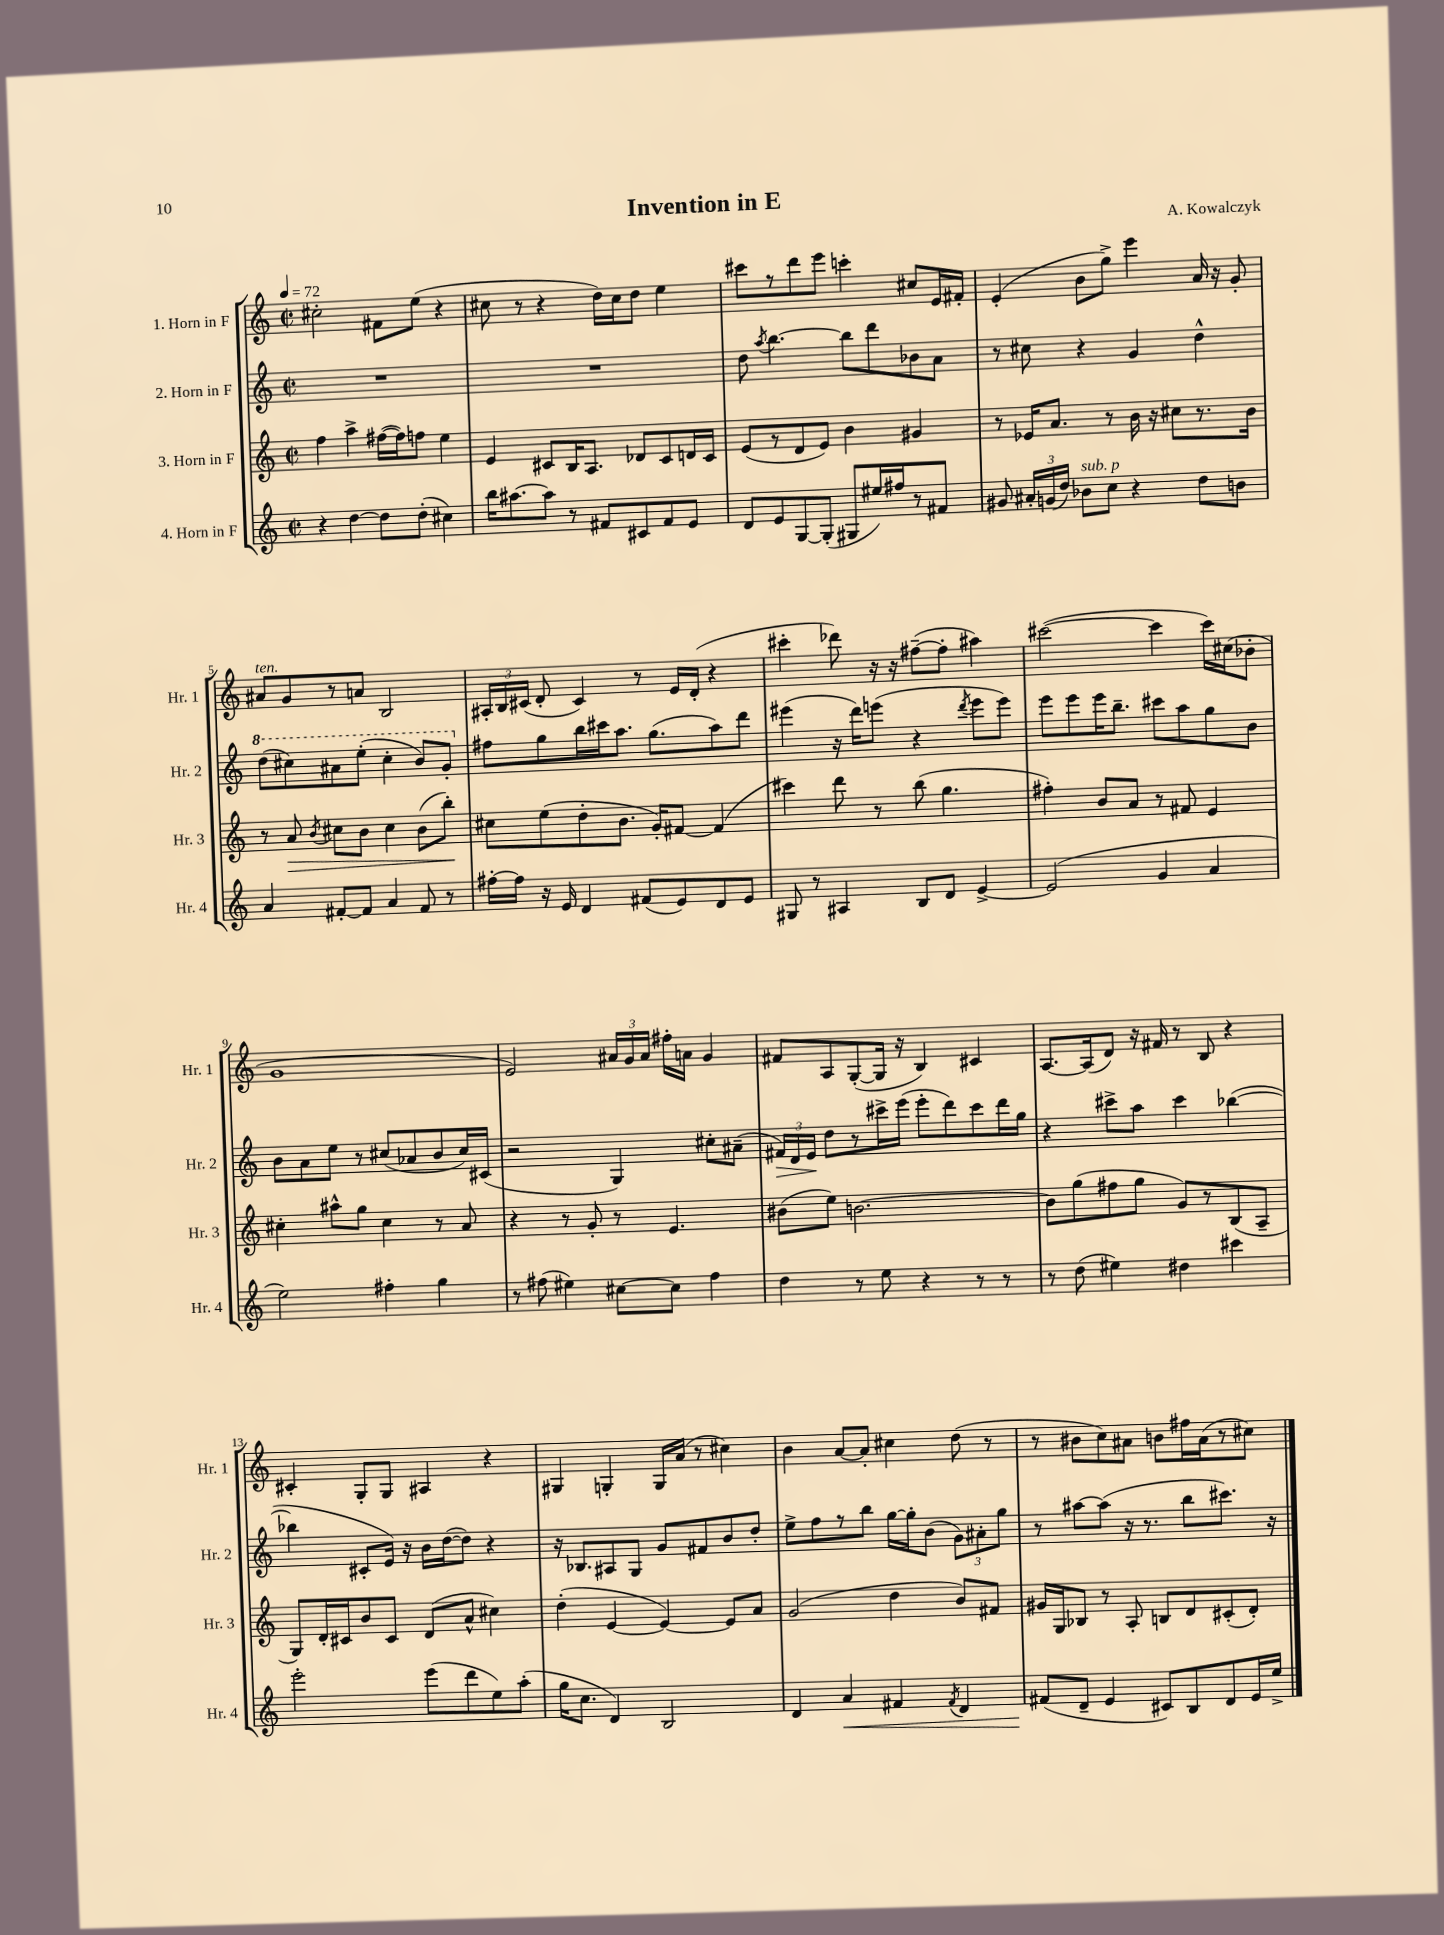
\header { title = "Invention in E" composer = "A. Kowalczyk" }
<<
\new StaffGroup <<
\new Staff = "s0" \with { instrumentName = "1. Horn in F" shortInstrumentName = "Hr. 1" } {
    \clef treble \key c \major \defaultTimeSignature \time 2/2 \tempo 4 = 72
    \autoBeamOff cis''2-. fis'8[ e''8]( r4 |
    cis''8 r8 r4 d''16[) cis''16 d''8] e''4 |
    cis'''8[ r8 d'''8 e'''8] c'''4-. cis''8[ e'16 fis'16]-. |
    e'4-.( b'8[ g''8]->) e'''4 a'16 r16 g'8-. |
    ais'8[^\markup { \italic "ten." } g'8 r8 a'8] b2 |
    \tuplet 3/2 { ais16[-. b16 cis'16]( } d'8-. cis'4) r8 e'16[ d'16]-.( r4 |
    cis'''4-. des'''8) r16 r16 fis''8[~--( fis''8]-. ais''4) |
    cis'''2~( cis'''4 cis'''16[) cis''16( bes'8]-. |
    g'1 |
    e'2) \tuplet 3/2 { ais'16[ g'16 ais'16] } fis''16[-. a'16] g'4 |
    fis'8[ a8 g8~-.( g16] r16 b4) cis'4 |
    a8.[~ a16( d'8]) r16 fis'16 r8 b8 r4 |
    cis'4-. g8[-. g8] ais4 r4 |
    gis4 g4-. g16[ a'16]( r8 cis''4) |
    b'4 a'8[~ a'8]-. cis''4 d''8( r8 |
    r8 bis'8[ c''8) ais'8] b'8[ fis''16 ais'16( r8 cis''8]) \bar "|." |
}
\new Staff = "s1" \with { instrumentName = "2. Horn in F" shortInstrumentName = "Hr. 2" } {
    \clef treble \key c \major \defaultTimeSignature \time 2/2
    \autoBeamOff R1 |
    R1 |
    d''8 \acciaccatura { a''8 } b''4.~ b''8[ d'''8 bes'8 a'8] |
    r8 cis''8 r4 g'4 d''4-^ |
    \ottava #1 d'''8[( cis'''8) ais''8 e'''8]-.( cis'''4-. b''8[) g''8]-. \ottava #0 |
    fis''8[ g''8 b''16 cis'''16 a''8.] g''8.[( a''8) d'''8] |
    eis'''4( r16 d'''16[) e'''8]( r4 \acciaccatura { d'''8 } e'''8[ e'''8]) |
    e'''8[ e'''8 e'''16 b''8.]-- cis'''8[ a''8 g''8 b'8] |
    b'8[ a'8 e''8] r8 cis''8[( aes'8 b'8 cis''16) cis'16]( |
    r2 g4) cis''8[-. ais'8]--( |
    \tuplet 3/2 { fis'16[\>) d'16 e'16]\! } d''8[ r8 cis'''16-> e'''16]( e'''8[-. d'''8) cis'''8 d'''16 g''16] |
    r4 cis'''8[-> a''8] cis'''4 bes''4~( |
    bes''4 cis'8[-. e'16]) r16 b'16[ d''16~( d''8]) r4 |
    r16 bes8.[ ais8 g8] g'8[ fis'8 b'8 d''8]-. |
    e''8[-> f''8 r8 b''8] g''16[~ g''16-. b'8]( \tuplet 3/2 { g'8[) ais'8-. g''8] } |
    r8 ais''8[~ ais''8]( r16 r8. b''8[ cis'''8.]) r16 \bar "|." |
}
\new Staff = "s2" \with { instrumentName = "3. Horn in F" shortInstrumentName = "Hr. 3" } {
    \clef treble \key c \major \defaultTimeSignature \time 2/2
    \autoBeamOff f''4 a''4-> fis''16[~( fis''16) f''8] e''4 |
    e'4 cis'8[ b16 a8.] des'8[ cis'8 d'16 cis'16] |
    e'8[( r8 d'8 e'8]) b'4 gis'4 |
    r8 ees'16[ a'8.] r8 b'16 r16 cis''8[ r8. b'16] |
    r8 a'8\> \acciaccatura { b'8 } cis''8[ b'8] cis''4 b'8[( b''8]-.\!) |
    cis''8[ e''8( d''8-. b'8.] g'16[-.) fis'8]~ fis'4( |
    cis'''4) d'''8 r8 b''8( g''4. |
    fis''4-.) b'8[ a'8] r8 fis'8 e'4 |
    cis''4-. ais''8[-^ g''8] cis''4 r8 a'8 |
    r4 r8 g'8-. r8 e'4. |
    bis'8[( e''8]) b'2.~ |
    b'8[ g''8( fis''8 g''8] g'8[) r8 b8( a8]-- |
    g8[) d'16-. cis'16 b'8 cis'8] d'8[( a'8]-^ cis''4) |
    d''4-.( e'4~ e'4~) e'8[ a'8] |
    g'2( d''4 b'8[) fis'8] |
    gis'16[ g16 bes8] r8 a8-. b8[ d'8 cis'8-.( d'8]-.) \bar "|." |
}
\new Staff = "s3" \with { instrumentName = "4. Horn in F" shortInstrumentName = "Hr. 4" } {
    \clef treble \key c \major \defaultTimeSignature \time 2/2
    \autoBeamOff r4 d''4~ d''8[ d''8]-.( cis''4) |
    b''16[ ais''8.~ ais''8] r8 fis'8[ cis'8 fis'8 e'8] |
    d'8[ e'8 g8~ g8]-.( gis8[ eis''16) fis''16 r8 fis'8] |
    gis'8 \tuplet 3/2 { ais'16[-. g'16( d''16]) } bes'8[^\markup { \italic "sub. p" } c''8] r4 d''8[ b'8] |
    a'4 fis'8[~-. fis'8] a'4 fis'8 r8 |
    fis''16[~-. fis''16] r16 e'16 d'4 fis'8[( e'8) d'8 e'8] |
    gis8 r8 ais4 b8[ d'8] e'4~-> |
    e'2( g'4 a'4 |
    e''2) fis''4-. g''4 |
    r8 fis''8( eis''4) cis''8[~ cis''8] fis''4 |
    d''4 r8 e''8 r4 r8 r8 |
    r8 d''8( eis''4) dis''4 cis'''4 |
    e'''2-. e'''8[( d'''8 e''8) a''8]-.( |
    g''16[ c''8.] d'4) b2 |
    d'4 a'4\< fis'4 \acciaccatura { fis'8 } d'4 |
    fis'8[\!( d'8]-- e'4 cis'8[) b8 d'8 e'16 e''16]-> \bar "|." |
}
>>
>>
